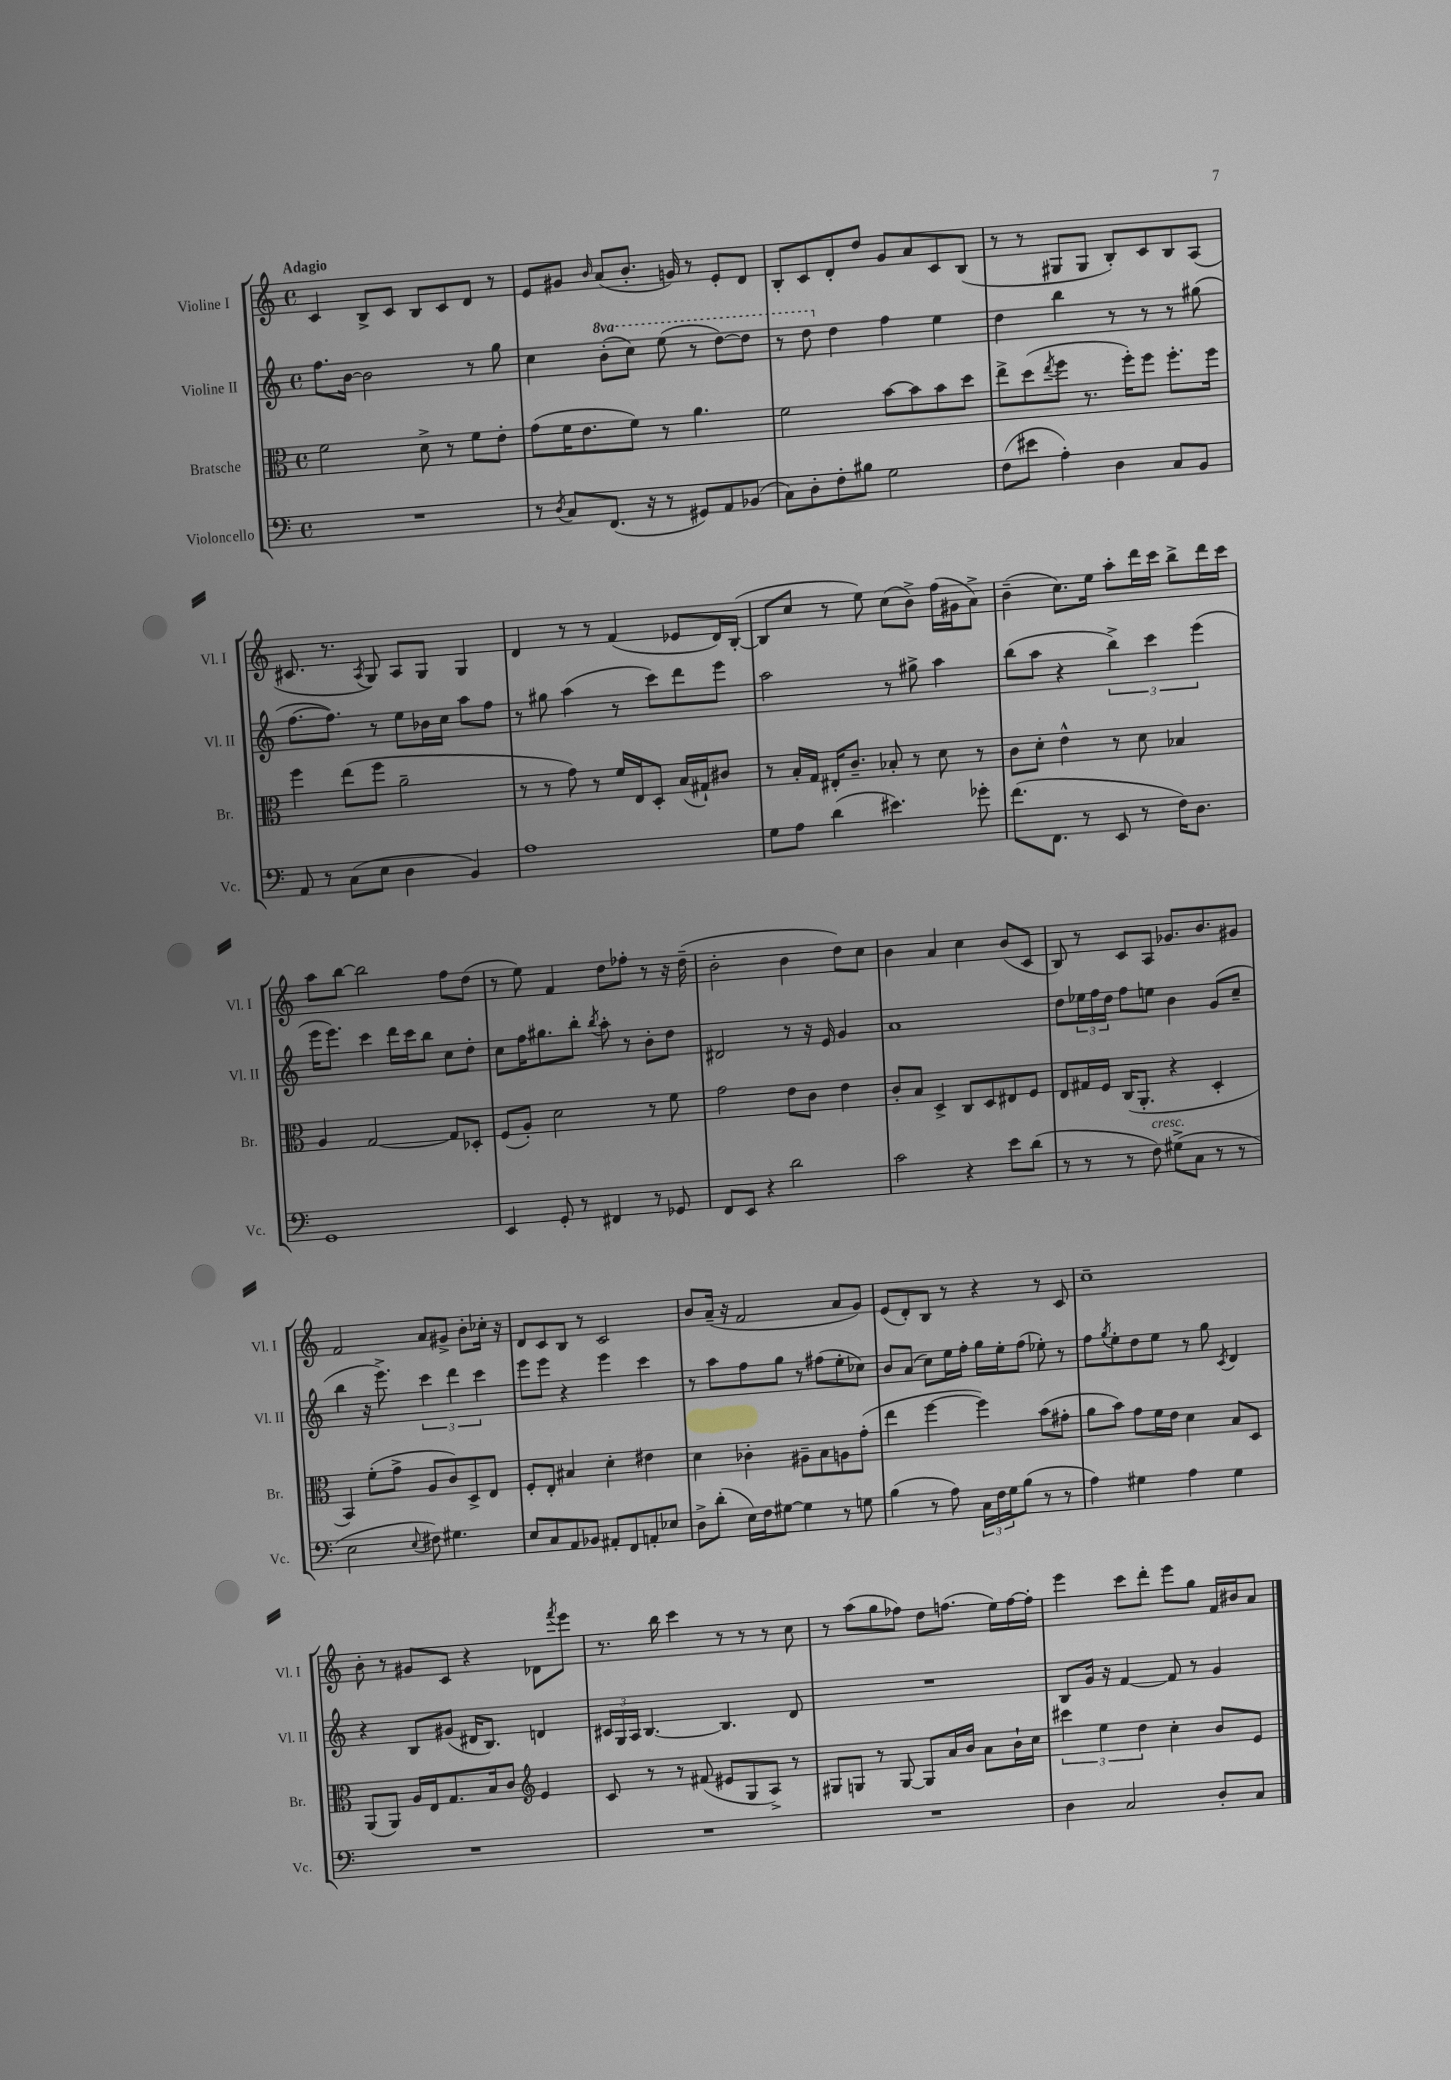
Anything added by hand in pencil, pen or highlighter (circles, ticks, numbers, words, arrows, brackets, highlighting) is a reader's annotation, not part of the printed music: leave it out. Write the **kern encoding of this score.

**kern	**kern	**kern	**kern
*staff4	*staff3	*staff2	*staff1
*clefF4	*clefC3	*clefG2	*clefG2
*k[]	*k[]	*k[]	*k[]
*M4/4	*M4/4	*M4/4	*M4/4
*met(c)	*met(c)	*met(c)	*met(c)
1r	2f\	8.ff\L	4c/
.	.	[16b\Jk	.
.	.	2b\]	8B^/L
.	.	.	8c/J
.	8d^\	.	8B/L
.	8r	.	8c/
.	8f\L	8r	8d/J
.	8e'\J	8gg\	8r
=	=	=	=
8r	(8g\L	4cc\	8e/L
8qD/	.	.	.
8C/L	16f\K	.	8g#/J
.	8.e\	.	.
.	.	.	16qqb/
(8.FF/J	.	(8bb'\L	(8a/L
.	8f\J)	8ccc\J)	8.b'/J
16r	.	.	.
8r	8r	(8eee\	.
.	.	.	16g/)
8GG#/L)	4.a\	8r	8r
8AA/	.	[8ddd\L)	8e'/L
(8BB-/J	.	8ddd\]J	8d/J
=	=	=	=
8C\L)	2f\	8r	8B'/L
8D'\	.	8ddd\	8c/
8F'\	.	4dd\	8d'/
8B#\J	.	.	8dd/J
2G\	[8b\L	4ff\	8g/L
.	8b\]	.	8a/
.	8b\	4ee\	8c/
.	8dd\J	.	(8B/J
=	=	=	=
(8F\L	8ee^\L	4dd\	8r
8e#\J	(8dd\	.	8r
.	8qee/	.	.
4A'\)	8ff\J	4bb\	8G#/L
.	8.r	.	8G#/J
4D\	.	8r	8B'/L)
.	16ff'\LK)	.	.
.	8ff\J	8r	8c/
8C/L	8.ff'\L	8r	8B/
8BB/J	.	(8gg#\	(8A/J
.	16ff\Jk	.	.
=	=	=	=
8AA/	4ff\	[8.ff\L	8.c#/
8r	.	.	.
.	.	8.ff\]J)	8.r
(8C\L	(8ee\L	.	.
.	.	.	8qA/
8E\J	8ff\J	8r	8G/)
4D\	2a~\	8ee\L	8A/L
.	.	16b-\L	8G/J
.	.	16cc\JJ	.
4BB/)	.	8aa\L	4G/
.	.	8ff\J	.
=	=	=	=
1A	8r	8r	4d/
.	8r	8gg#\	.
.	8g\)	(4aa\	8r
.	8r	.	8r
.	16f/LL	8r	(4f/
.	16E/J	.	.
.	8D'/J	8ccc\L)	.
.	(16B/LL	8ddd\	8e-/L
.	16G#`/J)	.	.
.	8c#/J	8eee\J	16d/L)
.	.	.	([16B'/JJ
=	=	=	=
8G\L	8r	2aa\	8B/]L
8A\J	16B'/LL	.	8cc/J
.	16G/JJ	.	.
(4d\	16E#'/LK	.	8r
.	8.c~/J	.	.
.	.	.	8ee\)
4.e#\)	8B-'/	8r	(8cc\L
.	8r	8gg#^\	8b^\J)
.	8d\	4aa\	(16ff\LL
.	.	.	16g#\J
8g-'\	8r	.	8a^\J)
=	=	=	=
(8.f\L	8c\L	(8bb\L	(4b~\
.	8d'\J	8aa\J	.
8.FF\J	.	.	.
.	4e^^\	4r	8.cc\L)
8r	.	.	.
.	.	.	16ee\Jk
8EE/	8r	6bb^\)	8aa'\L
8r	8d\	.	16ddd\L
.	.	6ccc\	.
.	.	.	16ccc\JJ
16F\LK)	4B-/	.	8bb^\L
8.D\J	.	.	.
.	.	(6eee\	.
.	.	.	16ddd\L
.	.	.	16ccc\JJ
=	=	=	=
1GG	4A/	16eee\LK	8aa\L
.	.	8.eee\J)	.
.	.	.	[8bb\J
.	[2G/	4ccc\	2bb\]
.	.	16ddd\LL	.
.	.	16ccc\J	.
.	.	8bb\J	.
.	8G/]L	8cc\L	8ff\L
.	8D-'/J	8dd'\J	(8dd\J
=	=	=	=
4EE/	(8F/L	8cc\L	8r
.	8A'/J)	16ff\K	8ee\)
.	.	8.gg#\	.
8GG'/	2d\	.	4f/
8r	.	8bb'\J	.
.	.	8qbb/	.
4FF#/	.	8aa'\	8dd\L
.	.	8r	8ff-'\J
8r	8r	8b'\L	8r
8GG-/	8f\	8dd\J	16r
.	.	.	(16dd~\
=	=	=	=
8FF/L	2g\	2d#/	2b'\
8EE/J	.	.	.
4r	.	.	.
2d\	8e\L	8r	4b\
.	8c\J	16r	.
.	.	16e/	.
.	4e\	4g/	8dd\L)
.	.	.	8cc\J
=	=	=	=
2c\	8c'/L	1a	4b\
.	8B/J	.	.
.	4D^/	.	4a/
4r	8C/L	.	4cc\
.	8D/	.	.
8e\L	8E#/	.	(8b/L
(8d\J	8F/J	.	8c/J
=	=	=	=
8r	8E/L	8dd\L	8B/)
8r	16G#/L	24ee-\L	8r
.	.	24ff\	.
.	16F/JJ	.	.
.	.	24dd\JJ	.
8r	(16C/LK	8ff\L	8c/L
.	8.AA'/J	.	.
8F\)	.	8ee\J	8A/J
(8G#^\L	4r	4b\	8.g-/L
8C\J	.	.	.
.	.	.	8.b/
8r	4D'/	(8g/L	.
8r	.	8cc~/J	8g#/J
=	=	=	=
2E\	4BB/)	4bb\	2f/
.	(8f'\L	16r	.
.	.	8.eee^\)	.
.	8g^\J	.	.
8qqE/	.	.	.
8F#\)	8A/L	6ccc\	8a/L
4.G#\	8c/)	.	8g#^/J
.	.	6ddd\	.
.	8D^/	.	8b'\L
.	.	6ccc\	.
.	8E/J	.	16cc-'\Jk
.	.	.	16r
=	=	=	=
8E/L	8F'/L	8eee\L	8d/L
8C/	8E'/J	8eee\J	8c/
8AA/	4B#/	4r	8B/J
8BB-/J	.	.	8r
8AA#'/L	4d'\	4eee\	2c/
8FF/	.	.	.
8AA'/	4e#\	4ccc\	.
8E-/J	.	.	.
=	=	=	=
8D^\L	4d\	8r	8b/L
(8d'\J	.	8aa\L	(16a~/Jk
.	.	.	16r
16E\LL)	4c-'\	8ff\	2f/
16F\J	.	.	.
[8G#\J	.	8gg\J	.
4G#\]	8A#~\L	8r	.
.	8B\	(8ff#\L	.
8r	8A\	8ee'\	8a/L
8G\	(8g'\J	8cc-\J)	8g/J)
=	=	=	=
(4B\	4ee\	8b/L	(8e/L
.	.	(8a/J	8d'/)
8r	[4ff\	8cc\L)	8B/J
8A\)	.	16ee\L	8r
.	.	16ff'\JJ	.
24C\LL	4ff\])	16gg\LL	4r
24F\	.	.	.
.	.	16ee'\J	.
24G\J	.	.	.
(8B\J	.	(8ff\J	.
8r	(8b\L	8ee-'\)	8r
8r	8g#'\J	8r	8c/
=	=	=	=
4A\)	8a\L	8ff\L	1cc~
.	.	8qgg/	.
.	8b\J)	8ee'\	.
4G#\	8g\L	8dd\	.
.	16f\L	8ee\J	.
.	16e\JJ	.	.
4A\	4d\	8r	.
.	.	8gg\	.
.	.	8qc/	.
4G#\	8B/L	4d/	.
.	8D/J	.	.
=	=	=	=
1r	(8AA/L	4r	8b'\
.	8AA/J)	.	8r
.	16A/LL	8B/L	8g#/L
.	16E/J	.	.
.	8.G/	(8g#/J	8c/J
.	.	16d#/LK	4r
.	16B/k	8.B/J)	.
.	8c/J	.	.
*	*clefG2	*	*
.	4e/	4d/	8d-\L
.	.	.	8qfff/
.	.	.	8eee\J
=	=	=	=
1r	8c/	24c#/LL	8.r
.	.	24G/	.
.	.	24A/JJ	.
.	8r	[4.B/	.
.	.	.	16bb\
.	8r	.	4ccc\
.	(8f#/	.	.
.	8e#/L	4.B/]	8r
.	8G/	.	8r
.	8A^/J)	.	8r
.	8r	8d/	8cc\
=	=	=	=
1r	8G#/L	1r	8r
.	8G/J	.	(8aa\L
.	8r	.	8gg\
.	[8G/	.	8ff-\J)
.	8G/]L	.	8dd\L
.	16a/L	.	(8.ff\J
.	16b/JJ	.	.
.	8a\L	.	.
.	.	.	16ee\LL)
.	16b`\L	.	[16ff\
.	16cc\JJ	.	16ff'\]JJ
=	=	=	=
4D\	6ccc#\	8B/L	4eee\
.	.	16g/Jk	.
.	6ee\	.	.
.	.	16r	.
2C/	.	[4f/	8ccc\L
.	6dd\	.	.
.	.	.	8ddd'\J
.	4cc'\	8f/]	8eee\L
.	.	8r	8gg\J
8D'/L	8b/L	4g/	16f/LL
.	.	.	16b#/J
8C/J	8e/J	.	8a/J
==	==	==	==
*-	*-	*-	*-
